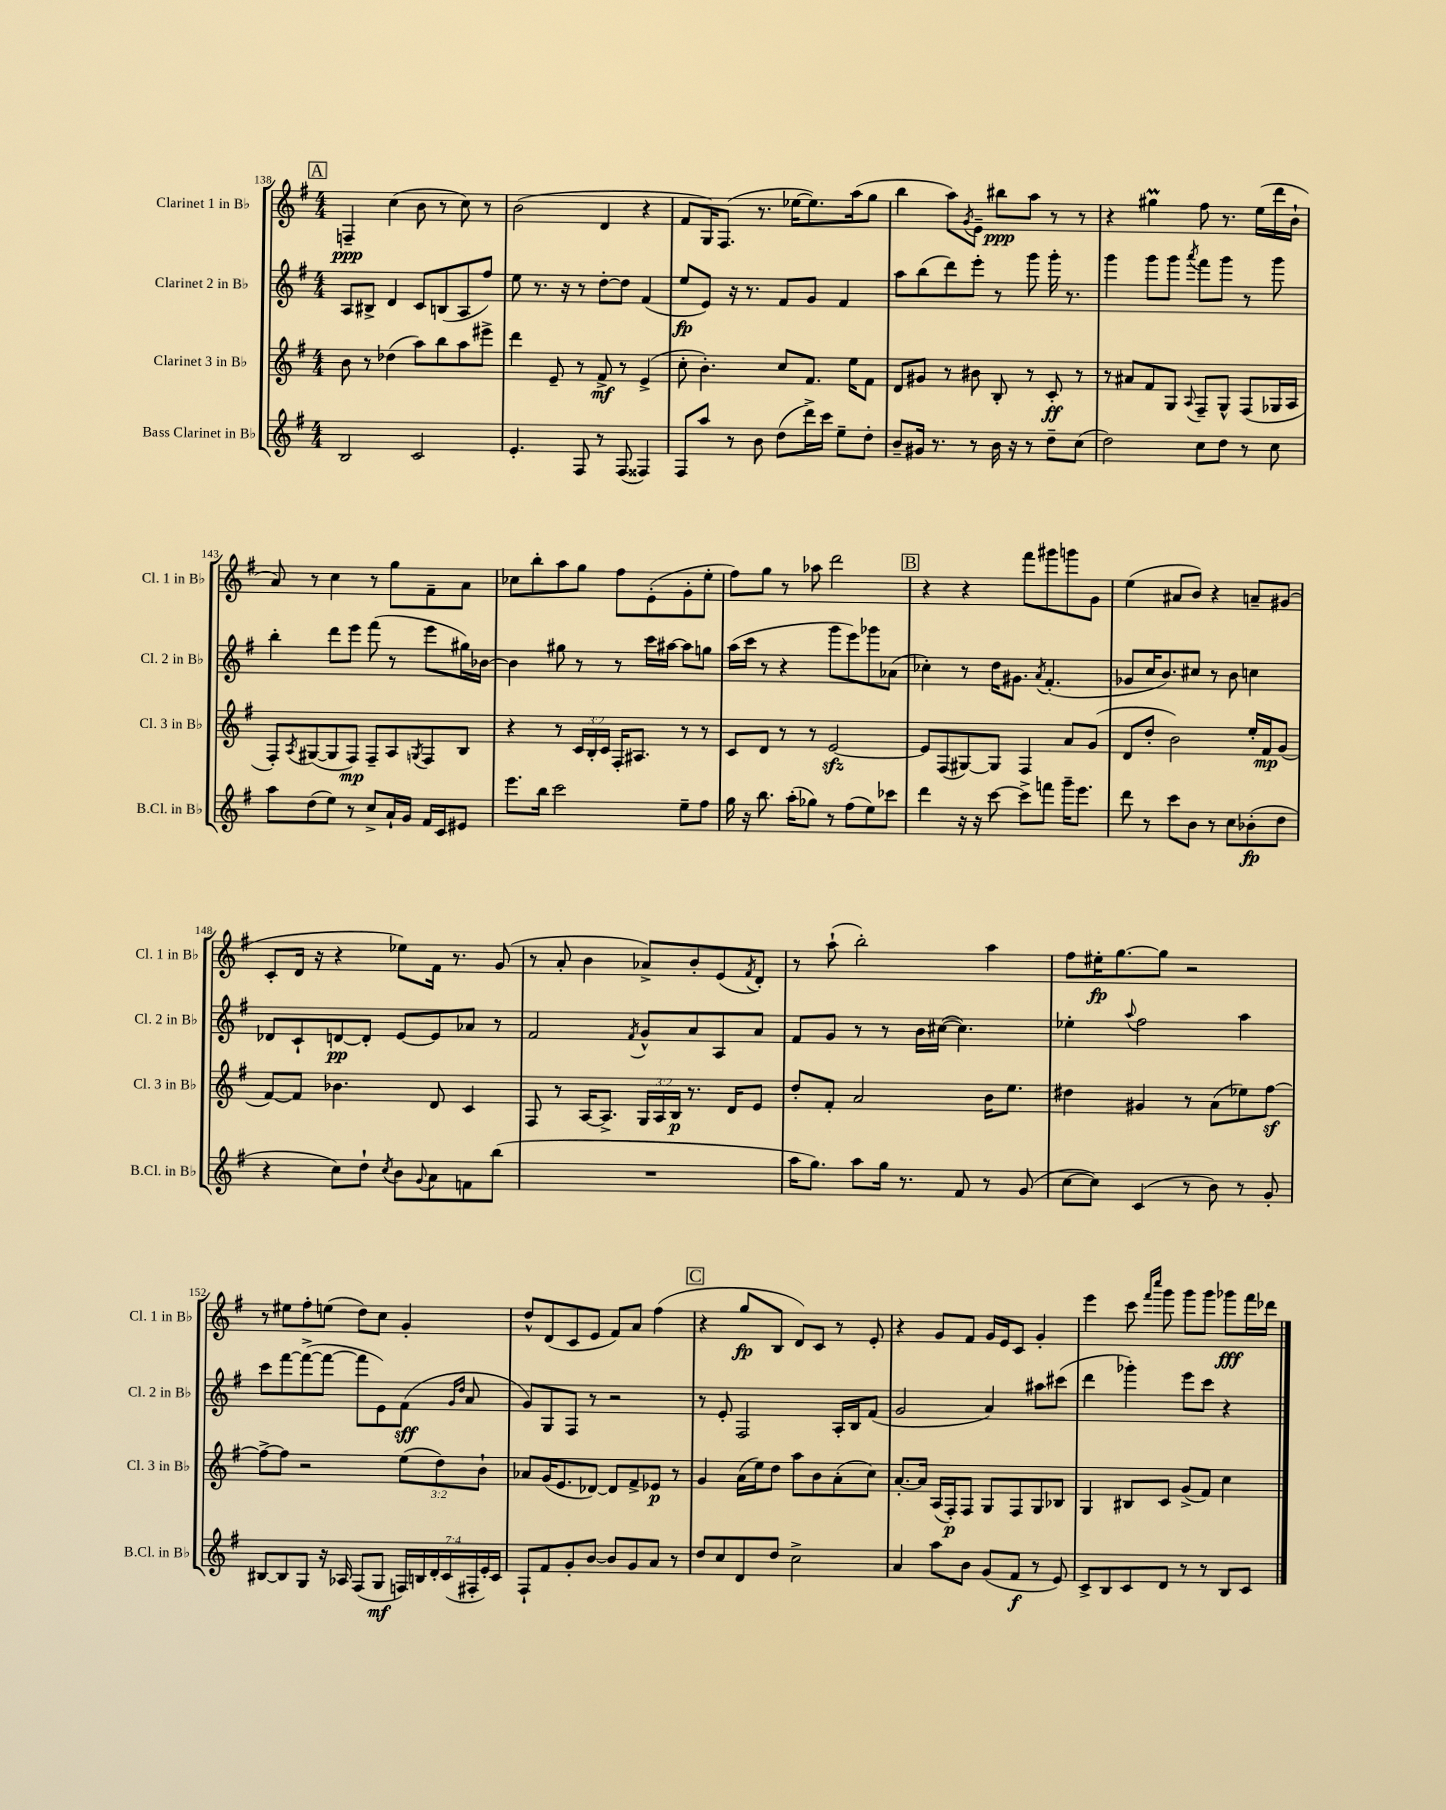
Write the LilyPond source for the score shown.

<<
\new StaffGroup <<
\new Staff = "s0" \with { instrumentName = "Clarinet 1 in Bb" shortInstrumentName = "Cl. 1 in Bb" } {
    \clef treble \key g \major \numericTimeSignature \time 4/4
    \mark \markup { \box "A" } f4--\ppp c''4( b'8 r8 c''8) r8 |
    b'2( d'4 r4 |
    fis'8 g16) fis8.( r8. ees''16~ ees''8.) a''16( g''8 |
    b''4 a''8) \acciaccatura { g'8 } e'8-- bis''8\ppp a''8 r8 r8 |
    r4 gis''4\prall fis''8 r8. e''16( d'''16 b'16-! |
    a'8) r8 c''4 r8 g''8 fis'8-- a'8 |
    ces''8 b''8-. a''8 g''8 fis''8 e'8-.( g'8-. e''8-. |
    fis''8) g''8 r8 aes''8 d'''2 |
    \mark \markup { \box "B" } r4 r4 fis'''8 gis'''8 g'''8 g'8 |
    e''4( ais'8 b'8) r4 a'8-- gis'8( |
    c'8-. d'16 r16 r4 ees''8) fis'16 r8. g'8( |
    r8 a'8-. b'4 aes'8->) b'8-. e'8( \acciaccatura { fis'8 } d'8-.) |
    r8 a''8-!( b''2-.) a''4 |
    fis''8 eis''16-.\fp g''8.~ g''8 r2 |
    r8 eis''8 fis''8-. e''8( d''8) c''8 g'4-. |
    d''8-^ d'8( c'8 e'8 fis'8) a'8 fis''4( |
    \mark \markup { \box "C" } r4 g''8\fp b8 d'8) c'8 r8 e'8-. |
    r4 g'8 fis'8 g'16 e'16 c'8 g'4-. |
    e'''4 c'''8 \grace { fis'''16 c''''16 } g'''8 g'''8 g'''8 ges'''8\fff fis'''16 des'''16 \bar "|." |
}
\new Staff = "s1" \with { instrumentName = "Clarinet 2 in Bb" shortInstrumentName = "Cl. 2 in Bb" } {
    \clef treble \key g \major \numericTimeSignature \time 4/4
    \mark \markup { \box "A" } a8 bis8-> d'4 c'8 b8( a8 fis''8) |
    e''8 r8. r16 r8 d''8~-. d''8 fis'4( |
    e''8\fp e'8) r16 r8. fis'8 g'8 fis'4 |
    a''8 b''8( d'''8) e'''8-. r8 g'''8 g'''16-. r8. |
    g'''4 g'''8 g'''8 \acciaccatura { a'''8 } fis'''8 g'''8 r8 g'''8 |
    b''4-. d'''8 e'''8 fis'''8( r8 e'''8 gis''16) bes'16~ |
    bes'4 gis''8 r8 r8 c'''16 ais''16~ ais''8 g''8 |
    a''16( c'''16 r8 r4 g'''8 e'''8) ges'''8 aes'8( |
    \mark \markup { \box "B" } ces''4-.) r8 d''16 gis'8. \acciaccatura { a'8 } fis'4.-.( |
    ges'8 c''16 b'8.) cis''8 r8 b'8 c''4 |
    des'8 c'8-! d'8~\pp d'8-. e'8~ e'8 aes'8 r8 |
    fis'2 \acciaccatura { fis'8 } g'8-^ a'8 a8 a'8 |
    fis'8 g'8 r8 r8 b'16 cis''16~( cis''4.) |
    ees''4-. \appoggiatura { a''8 } fis''2 a''4 |
    c'''8 fis'''8~ fis'''8~->( fis'''8~ fis'''8 e'8) fis'8\sff( \grace { g'16 d''16 } a'8 |
    g'8) g8 fis8 r8 r2 |
    \mark \markup { \box "C" } r8 e'8-. fis2 a16-. b16 fis'8( |
    g'2 a'4) ais''8 cis'''8( |
    d'''4 ges'''4-.) e'''8 c'''8 r4 \bar "|." |
}
\new Staff = "s2" \with { instrumentName = "Clarinet 3 in Bb" shortInstrumentName = "Cl. 3 in Bb" } {
    \clef treble \key g \major \numericTimeSignature \time 4/4 \override Staff.TupletNumber.text = #tuplet-number::calc-fraction-text
    \mark \markup { \box "A" } b'8 r8 des''4( a''8) b''8 a''8 eis'''8-> |
    d'''4 e'8-- r8 fis'8->\mf r8 e'4->( |
    c''8-. b'4.-.) c''8 fis'8. e''16 fis'8 |
    d'8 gis'8 r8 bis'8 b8-. r8 c'8-.\ff r8 |
    r8 ais'8 fis'8 g8 \appoggiatura { a8 } fis8-- g8-^ fis8( ges16 a16 |
    fis8-.) \acciaccatura { a8 } gis8~( gis8 fis8\mp) fis8-- a8 \acciaccatura { g8 } fis8 b8 |
    r4 r8 \tuplet 3/2 { c'16 b16-. c'16 } fis16-. ais8. r8 r8 |
    c'8 d'8 r8 r8 e'2~\sfz |
    \mark \markup { \box "B" } e'8 fis8( gis8~) gis8 fis4 a'8 g'8( |
    d'8 d''8-. b'2) e''16-. fis'16\mp g'8( |
    fis'8~) fis'8 bes'4. d'8 c'4 |
    fis8 r8 a16~ a8.-> \tuplet 3/2 { g16 a16 b16\p } r8. d'16 e'8 |
    d''8-. fis'8-. a'2 b'16 e''8. |
    dis''4 gis'4 r8 a'8( ees''8) fis''8~\sf |
    fis''8~-> fis''8 r2 \tuplet 3/2 { e''8( d''8) b'8-! } |
    aes'8 g'16( e'8. des'8~) des'8 fis'8-> ees'8\p r8 |
    \mark \markup { \box "C" } g'4 a'16( e''16) d''8 a''8 b'8 a'8-.( c''8) |
    a'8.~-. a'16 a16( fis16-.\p) fis8 g8 fis8 g8 bes8 |
    g4 bis8 c'8 g'8->( fis'8) c''4 \bar "|." |
}
\new Staff = "s3" \with { instrumentName = "Bass Clarinet in Bb" shortInstrumentName = "B.Cl. in Bb" } {
    \clef treble \key g \major \numericTimeSignature \time 4/4 \override Staff.TupletNumber.text = #tuplet-number::calc-fraction-text
    \mark \markup { \box "A" } b2 c'2 |
    e'4.-. fis8 r8 fis8( fisis4) |
    fis8 a''8 r8 b'8 d''8( d'''16->) c'''16 e''8-- d''8-. |
    b'8-- gis'16 r8. r8 b'16 r16 r8 d''8-- c''8( |
    d''2) c''8 d''8 r8 c''8 |
    a''8 d''8( e''8) r8 c''8-> a'16-! g'16 fis'16 c'16 eis'8 |
    e'''8. b''16 c'''2 e''8-- fis''8 |
    g''16 r16 b''8. a''16-.( ges''8) r8 fis''8( e''8) ces'''8 |
    \mark \markup { \box "B" } d'''4 r16 r16 c'''8~ c'''8-> f'''8 g'''16-- e'''8. |
    d'''8 r8 c'''8 b'8 r8 c''8 bes'8-.\fp( d''8 |
    r4 c''8) d''8-! \acciaccatura { c''8 } b'8 \appoggiatura { g'8 } a'8 f'8 b''8( |
    R1 |
    a''16 g''8.) a''8 g''16 r8. fis'8 r8 g'8( |
    c''8~ c''8) c'4( r8 b'8) r8 g'8-. |
    bis8~ bis8 g8 r16 aes16 fis8( g8\mf \tuplet 7/4 { f16) b16 d'16-. c'16( fis16-. e'16-.) c'16 } |
    fis8-! fis'8 g'8-. b'8~ b'8 g'8 a'8 r8 |
    \mark \markup { \box "C" } d''8 c''8 d'8 d''8 c''2-> |
    a'4 a''8 b'8 g'8( fis'8\f r8 e'8) |
    c'8-> b8 c'8 d'8 r8 r8 b8 c'8 \bar "|." |
}
>>
>>
\layout { \context { \Score currentBarNumber = #138 } }
